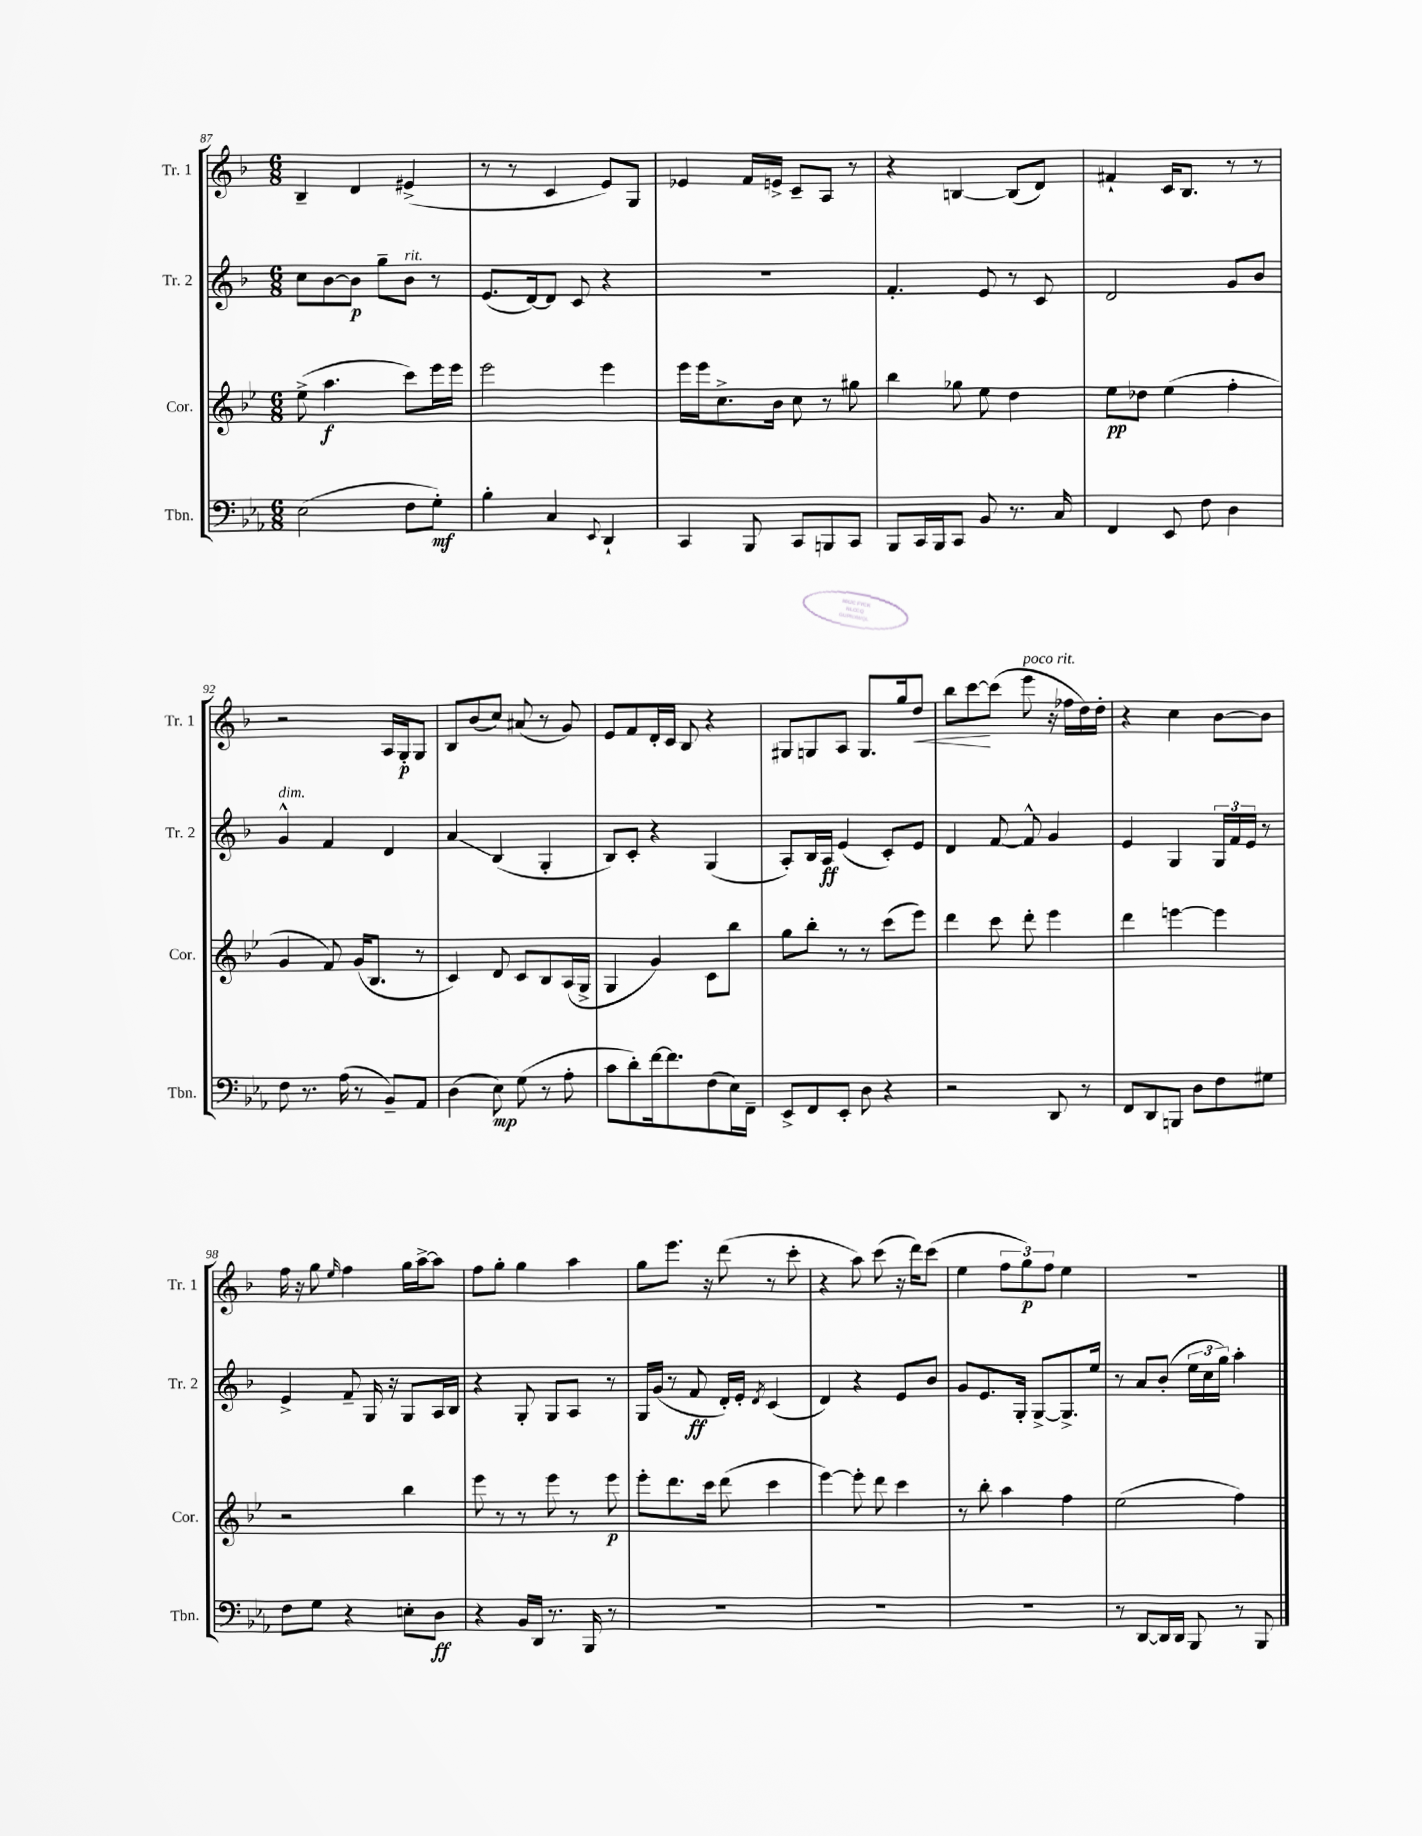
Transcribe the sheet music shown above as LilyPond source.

<<
\new StaffGroup <<
\new Staff = "s0" \with { instrumentName = "Tr. 1" shortInstrumentName = "Tr. 1" } {
    \clef treble \key f \major \numericTimeSignature \time 6/8
    bes4-- d'4 eis'4->( |
    r8 r8 c'4 e'8) g8 |
    ees'4 f'16 e'16-> c'8-- a8 r8 |
    r4 b4~ b8( d'8) |
    fis'4-! c'16 bes8. r8 r8 |
    r2 a16 g16-.\p g8 |
    bes8 bes'8( c''8) ais'8( r8 g'8) |
    e'8 f'8 d'16-. c'16 bes8 r4 |
    gis8 g8 a8 g8. g''16 d''8\< |
    bes''8 c'''8~\! c'''8( e'''8^\markup { \italic "poco rit." } r16 fes''16 d''16) d''16-. |
    r4 c''4 bes'8~ bes'8 |
    f''16 r16 g''8 \grace { e''16 } f''4 g''16 a''16~-> a''8 |
    f''8 g''8-. g''4 a''4 |
    g''8 e'''8. r16 d'''8( r8 c'''8-. |
    r4 a''8) c'''8( r16 d'''16) c'''8( |
    e''4 \tuplet 3/2 { f''8 g''8\p) f''8 } e''4 |
    R2. \bar "|." |
}
\new Staff = "s1" \with { instrumentName = "Tr. 2" shortInstrumentName = "Tr. 2" } {
    \clef treble \key f \major \numericTimeSignature \time 6/8
    c''8 bes'8~ bes'8\p g''8-- bes'8^\markup { \italic "rit." } r8 |
    e'8.( d'16~) d'8 c'8 r4 |
    R2. |
    f'4.-. e'8 r8 c'8 |
    d'2 g'8 bes'8 |
    g'4-^^\markup { \italic "dim." } f'4 d'4 |
    a'4\glissando bes4( g4-. |
    bes8) c'8-. r4 g4( |
    a8-.) bes16 a16\ff e'4( c'8-.) e'8 |
    d'4 f'8~ f'8-^ g'4 |
    e'4 g4 \tuplet 3/2 { g16 f'16 e'16 } r8 |
    e'4-> f'8-- g16 r16 g8 a16 bes16 |
    r4 g8-. g8 a8 r8 |
    g16 g'16( r8 f'8\ff d'16-.) e'16-. \acciaccatura { d'8 } c'4( |
    d'4) r4 e'8 bes'8 |
    g'8 e'8. g16-. g8~-> g8.-> e''16 |
    r8 a'8 bes'8-.( \tuplet 3/2 { e''16 c''16 g''16) } a''4-. \bar "|." |
}
\new Staff = "s2" \with { instrumentName = "Cor." shortInstrumentName = "Cor." } {
    \clef treble \key bes \major \numericTimeSignature \time 6/8
    ees''8->( a''4.\f c'''8) ees'''16 ees'''16 |
    ees'''2 ees'''4 |
    ees'''16 ees'''16 c''8.-> bes'16 c''8 r8 gis''8 |
    bes''4 ges''8 ees''8 d''4 |
    ees''8\pp des''8 ees''4( f''4-. |
    g'4 f'8) g'16( bes8. r8 |
    c'4) d'8 c'8 bes8 a16( g16-> |
    g4 g'4) c'8 bes''8 |
    g''8 bes''8-. r8 r8 c'''8( ees'''8) |
    d'''4 c'''8 d'''8-. ees'''4 |
    d'''4 e'''4~ e'''4 |
    r2 bes''4 |
    ees'''8 r8 r8 ees'''8 r8 ees'''8\p |
    ees'''8-. d'''8. c'''16 d'''8( c'''4 |
    ees'''4~) ees'''8-. d'''8 c'''4 |
    r8 bes''8-. a''4 f''4 |
    ees''2( f''4) \bar "|." |
}
\new Staff = "s3" \with { instrumentName = "Tbn." shortInstrumentName = "Tbn." } {
    \clef bass \key ees \major \numericTimeSignature \time 6/8
    ees2( f8 g8-.\mf) |
    bes4-. c4 \appoggiatura { ees,8 } d,4-! |
    c,4 bes,,8 c,8 b,,8 c,8 |
    bes,,8 c,16 bes,,16 c,8 bes,8 r8. c16 |
    f,4 ees,8 f8 d4 |
    f8 r8. aes16( r8 bes,8--) aes,8 |
    d4( ees8\mp) g8( r8 aes8-. |
    c'8 d'8-.) f'16~ f'8. f8( ees16) f,16-- |
    ees,8-> f,8 ees,8-. d8 r4 |
    r2 d,8 r8 |
    f,8 d,8 b,,8 d8 f8 gis8 |
    f8 g8 r4 e8-. d8\ff |
    r4 bes,16 d,16 r8. bes,,16 r8 |
    R2. |
    R2. |
    R2. |
    r8 d,8~ d,16 d,16 bes,,8 r8 bes,,8 \bar "|." |
}
>>
>>
\layout { \context { \Score currentBarNumber = #87 } }
